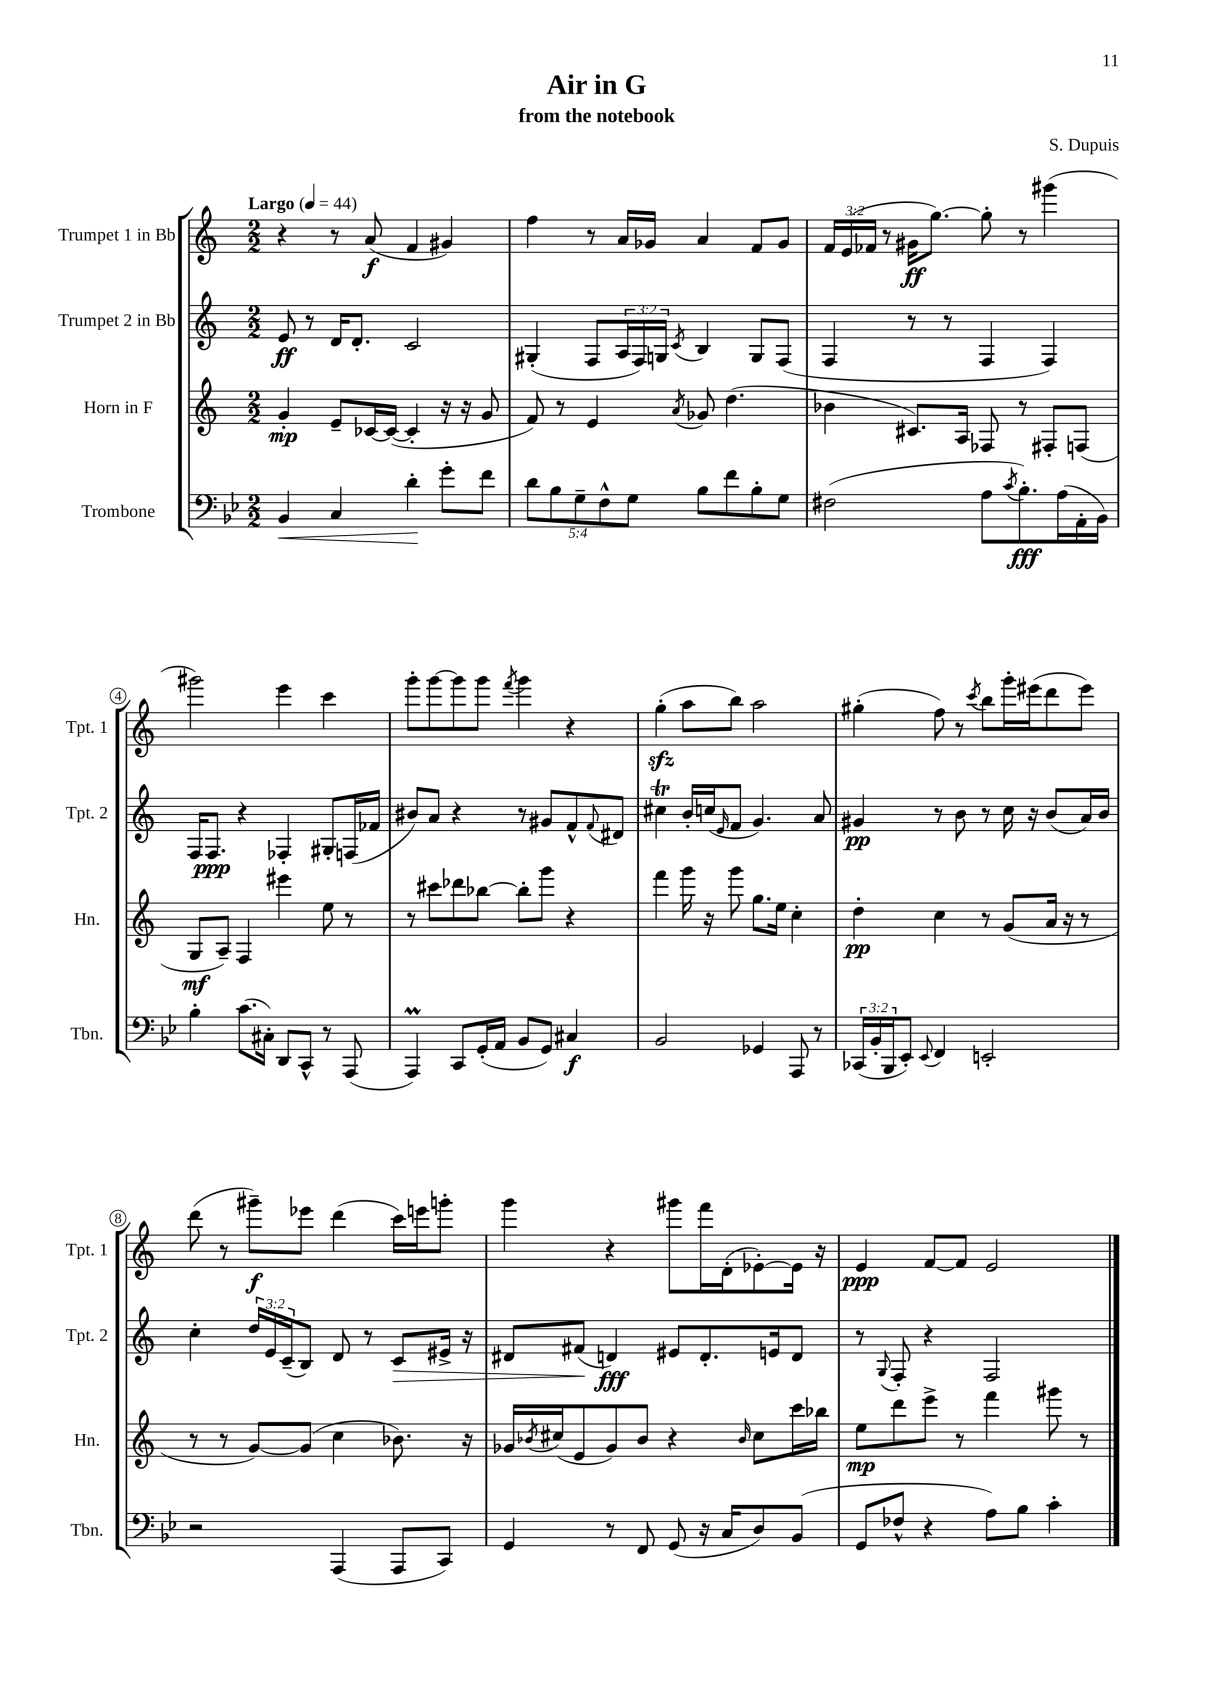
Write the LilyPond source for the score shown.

\header { title = "Air in G" composer = "S. Dupuis" subtitle = "from the notebook" }
<<
\new StaffGroup <<
\new Staff = "s0" \with { instrumentName = "Trumpet 1 in Bb" shortInstrumentName = "Tpt. 1" } {
    \clef treble \key c \major \numericTimeSignature \time 2/2 \override Staff.TupletNumber.text = #tuplet-number::calc-fraction-text \tempo "Largo" 4 = 44
    r4 r8 a'8\f( f'4 gis'4) |
    f''4 r8 a'16 ges'16 a'4 f'8 ges'8 |
    \tuplet 3/2 { f'16 e'16( fes'16 } r8 gis'16\ff g''8.~) g''8-. r8 gis'''4( |
    gis'''2) e'''4 c'''4 |
    g'''8-. g'''8~ g'''8 g'''8 \acciaccatura { f'''8 } g'''4 r4 |
    g''4-.\sfz( a''8 b''8) a''2 |
    gis''4-.( f''8) r8 \acciaccatura { c'''8 } b''8 g'''16-. eis'''16( d'''8 eis'''8) |
    d'''8( r8 gis'''8--\f) ees'''8 d'''4( c'''16) e'''16 g'''8-. |
    g'''4 r4 gis'''8 f'''16 d'16-.( ees'8~-.) ees'16 r16 |
    e'4\ppp f'8~ f'8 e'2 \bar "|." |
}
\new Staff = "s1" \with { instrumentName = "Trumpet 2 in Bb" shortInstrumentName = "Tpt. 2" } {
    \clef treble \key c \major \numericTimeSignature \time 2/2 \override Staff.TupletNumber.text = #tuplet-number::calc-fraction-text
    e'8\ff r8 d'16 d'8.-. c'2 |
    gis4-.( f8 \tuplet 3/2 { a16 f16) g16 } \acciaccatura { c'8 } b4 g8 f8( |
    f4 r8 r8 f4 f4) |
    f16 f8.\ppp r4 fes4-. gis8-. f16( fes'16 |
    bis'8) a'8 r4 r8 gis'8 f'8-^ \appoggiatura { f'8 } dis'8 |
    cis''4\trill b'16-. c''16( \grace { e'16 } f'8 g'4.) a'8 |
    gis'4\pp r8 b'8 r8 c''16 r16 b'8( a'16) b'16 |
    c''4-. \tuplet 3/2 { d''16 e'16 c'16--( } b8) d'8 r8 c'8\> eis'16-> r16 |
    dis'8 fis'8\!( d'4\fff) eis'8 d'8.-. e'16 d'8 |
    r8 \appoggiatura { g8 } f8-. r4 f2 \bar "|." |
}
\new Staff = "s2" \with { instrumentName = "Horn in F" shortInstrumentName = "Hn." } {
    \clef treble \key c \major \numericTimeSignature \time 2/2
    g'4-.\mp e'8-- ces'16~ ces'16~( ces'4-. r16 r16 g'8 |
    f'8) r8 e'4 \acciaccatura { a'8 } ges'8 d''4.( |
    bes'4 cis'8.) a16 fes8 r8 fis8-. f8( |
    g8\mf a8--) f4 eis'''4 e''8 r8 |
    r8 cis'''8 des'''8 bes''8~ bes''8-. g'''8 r4 |
    f'''4 g'''16 r16 g'''8 g''8. e''16 c''4-. |
    d''4-.\pp c''4 r8 g'8( a'16 r16 r8 |
    r8 r8 g'8~) g'8( c''4 bes'8.) r16 |
    ges'16 \acciaccatura { bes'8 } cis''16( e'8 ges'8) bes'8 r4 \grace { bes'16 } cis''8 c'''16 bes''16 |
    e''8\mp d'''8 e'''8-> r8 f'''4 gis'''8 r8 \bar "|." |
}
\new Staff = "s3" \with { instrumentName = "Trombone" shortInstrumentName = "Tbn." } {
    \clef bass \key bes \major \numericTimeSignature \time 2/2 \override Staff.TupletNumber.text = #tuplet-number::calc-fraction-text
    bes,4\< c4 d'4-.\! g'8-. f'8 |
    \tuplet 5/4 { d'8 bes8 g8-- f8-^ g8 } bes8 f'8 bes8-. g8 |
    fis2( a8 \acciaccatura { c'8 } bes8.-.\fff) a16( a,16-. bes,16) |
    bes4-. c'8.( cis16-.) d,8 c,8-^ r8 a,,8( |
    a,,4\prall) c,8 g,16-.( a,16 bes,8 g,8) cis4\f |
    bes,2 ges,4 a,,8 r8 |
    \tuplet 3/2 { ces,16( bes,16-. bes,,16 } ees,8-.) \appoggiatura { ees,8 } f,4 e,2-. |
    r2 a,,4( a,,8 c,8) |
    g,4 r8 f,8 g,8( r16 c16 d8) bes,8( |
    g,8 fes8-^ r4 a8) bes8 c'4-. \bar "|." |
}
>>
>>
\layout { \context { \Score \override BarNumber.stencil = #(make-stencil-circler 0.1 0.3 ly:text-interface::print) } }
